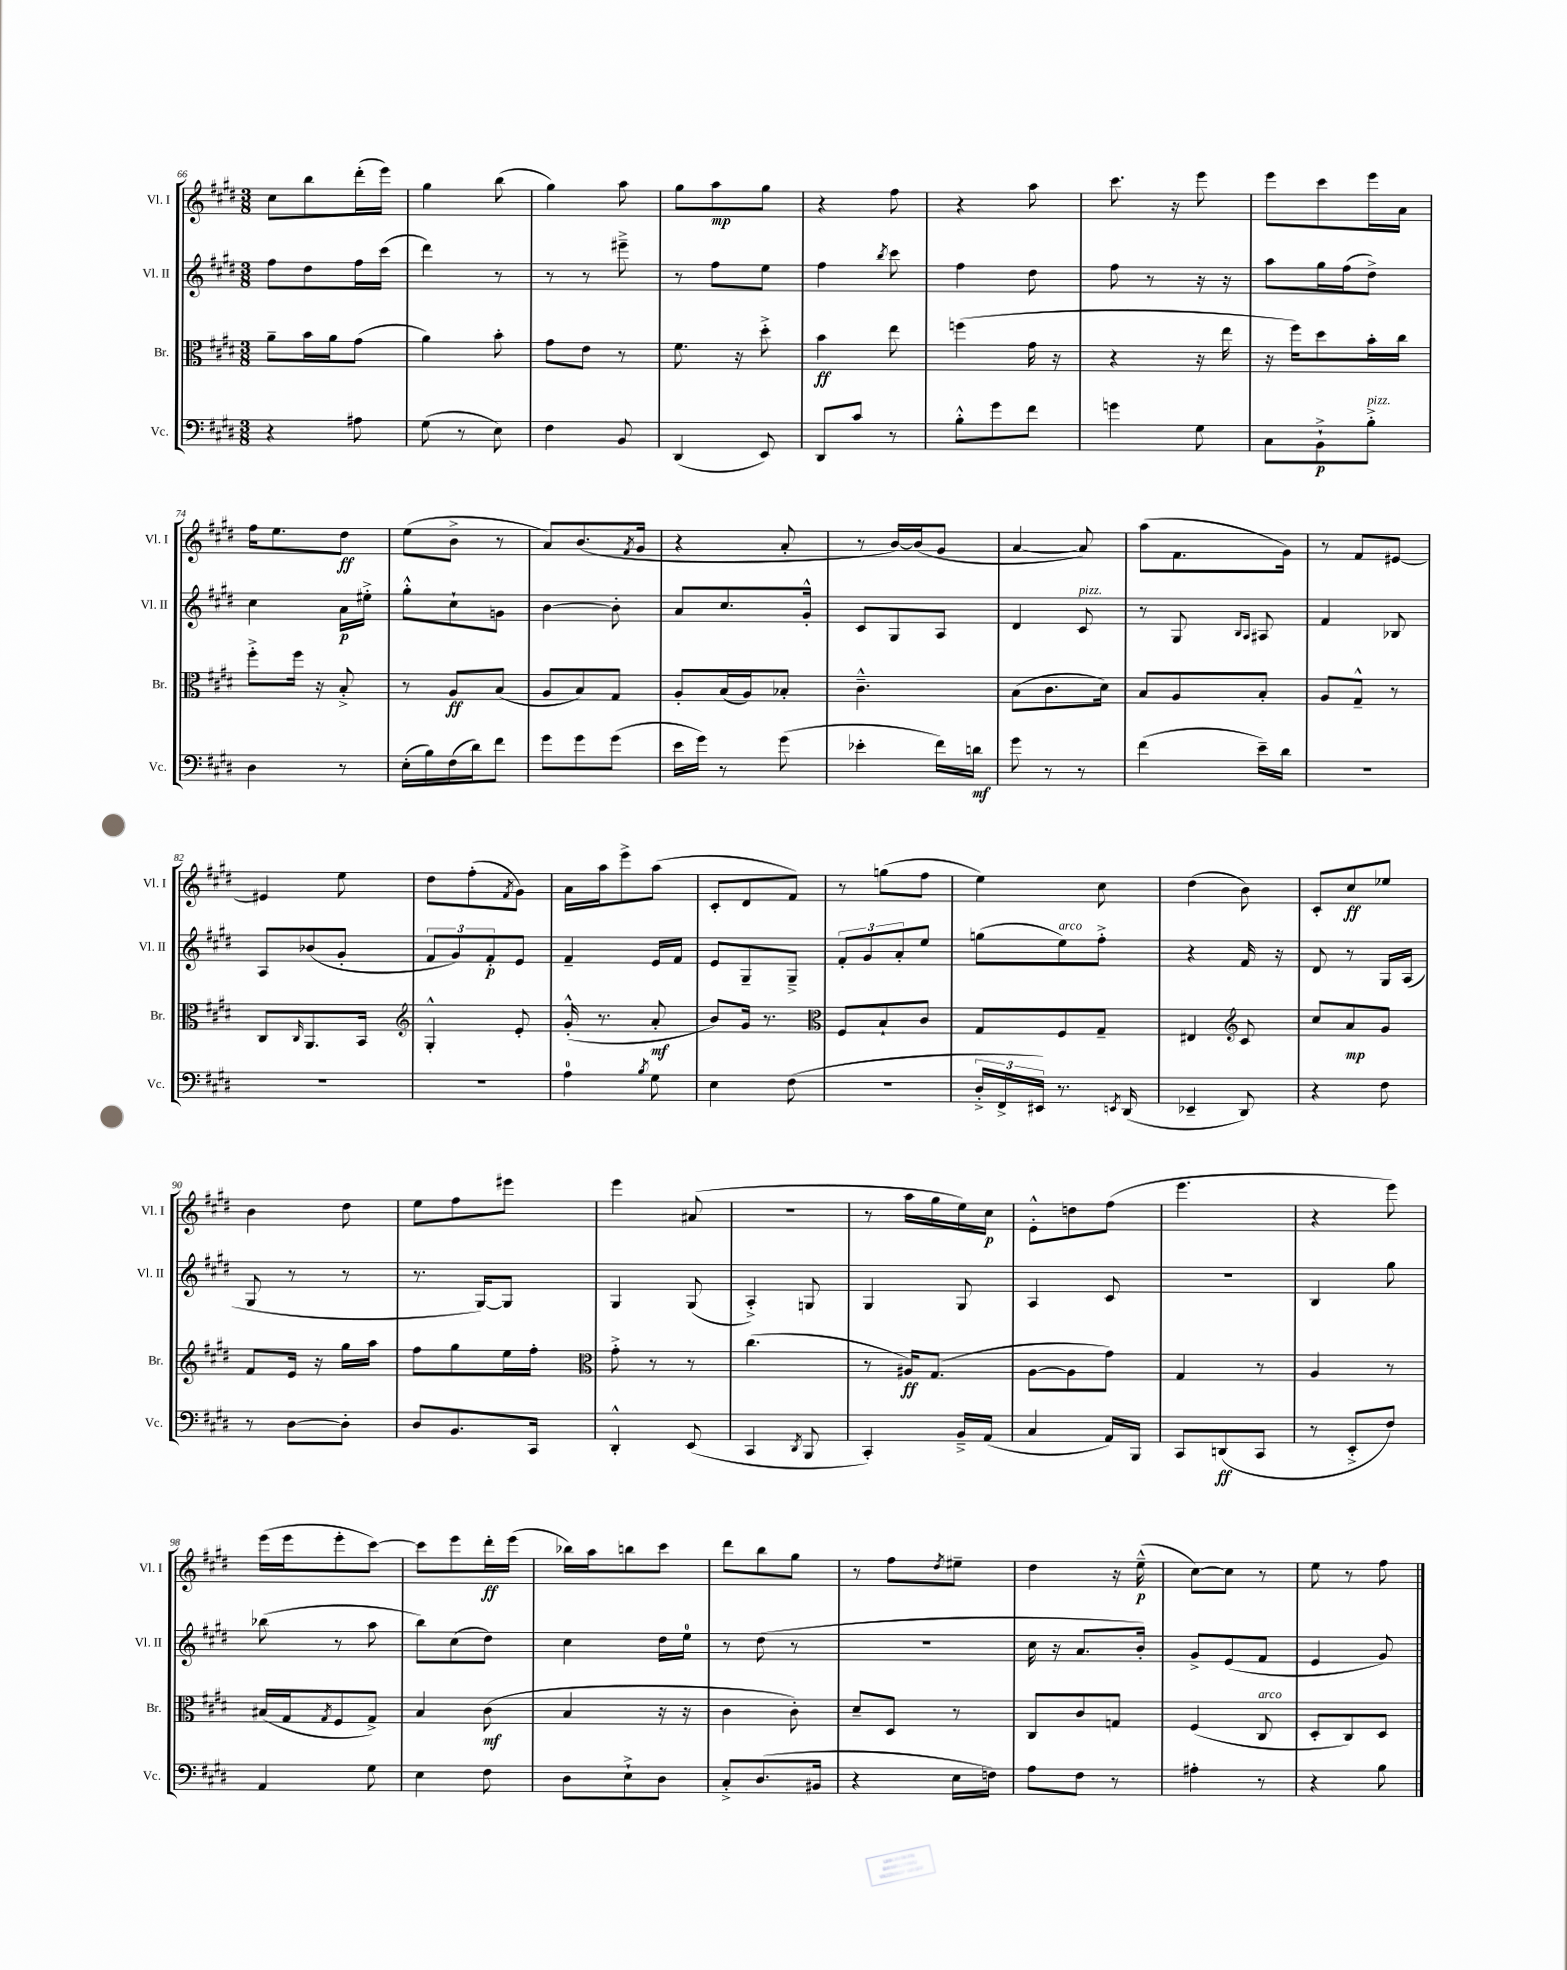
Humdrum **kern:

**kern	**dynam	**kern	**dynam	**kern	**dynam	**kern	**dynam
*part4	*part4	*part3	*part3	*part2	*part2	*part1	*part1
*staff4	*staff4	*staff3	*staff3	*staff2	*staff2	*staff1	*staff1
*I"Vc.	*	*I"Br.	*	*I"Vl. II	*	*I"Vl. I	*
*I'Vc.	*	*I'Br.	*	*I'Vl. II	*	*I'Vl. I	*
*clefF4	*	*clefC3	*	*clefG2	*	*clefG2	*
*k[f#c#g#d#]	*	*k[f#c#g#d#]	*	*k[f#c#g#d#]	*	*k[f#c#g#d#]	*
*M3/8	*	*M3/8	*	*M3/8	*	*M3/8	*
=66	=66	=66	=66	=66	=66	=66	=66
4r	.	8a~\L	.	8ff#\L	.	8cc#\L	.
.	.	16b\L	.	8dd#\	.	8bb\	.
.	.	16a\J	.	.	.	.	.
8A#X\	.	(8g#\J	.	16ff#\L	.	(16ddd#'\L	.
.	.	.	.	(16ccc#\JJ	.	16eee\JJ)	.
=67	=67	=67	=67	=67	=67	=67	=67
(8G#\	.	4a\)	.	4ddd#\)	.	4gg#\	.
8r	.	.	.	.	.	.	.
8E\)	.	8b'\	.	8r	.	(8bb\	.
=68	=68	=68	=68	=68	=68	=68	=68
4F#\	.	8g#\L	.	8r	.	4gg#\)	.
.	.	8e\J	.	8r	.	.	.
8BB/	.	8r	.	8eee#X~^\	.	8aa\	.
=69	=69	=69	=69	=69	=69	=69	=69
(4DD#/	.	8.f#\	.	8r	.	8gg#\L	.
.	.	.	.	8ff#\L	.	8aa\	mp
.	.	16r	.	.	.	.	.
8EE/)	.	8dd#'^\	.	8ee\J	.	8gg#\J	.
=70	=70	=70	=70	=70	=70	=70	=70
8DD#/L	.	4b\	ff	4ff#\	.	4r	.
8c#/J	.	.	.	.	.	.	.
.	.	.	.	8qbb/	.	.	.
8r	.	8ee\	.	8ccc#\	.	8ff#\	.
=71	=71	=71	=71	=71	=71	=71	=71
8B'^^\L	.	(4ffn\	.	4ff#\	.	4r	.
8g#\	.	.	.	.	.	.	.
8f#\J	.	16g#\	.	8dd#\	.	8aa\	.
.	.	16r	.	.	.	.	.
=72	=72	=72	=72	=72	=72	=72	=72
4gn\	.	4r	.	8ff#\	.	8.ccc#\	.
.	.	.	.	8r	.	.	.
.	.	.	.	.	.	16r	.
8G#\	.	16r	.	16r	.	8eee\	.
.	.	16ee\	.	16r	.	.	.
=73	=73	=73	=73	=73	=73	=73	=73
8C#\L	.	16r	.	8aa\L	.	8eee\L	.
.	.	16ff#\KL)	.	.	.	.	.
8BB`^\	p	8dd#\	.	16gg#\L	.	8ccc#\	.
.	.	.	.	(16ff#\J	.	.	.
!LO:TX:a:i:t=pizz.	!	!	!	!	!	!	!
8B'^\J	.	16b'\L	.	8dd#^\J)	.	16eee\L	.
.	.	16cc#\JJ	.	.	.	16a\JJ	.
!!LO:LB:g=z
=74	=74	=74	=74	=74	=74	=74	=74
4D#\	.	8ff#'^\L	.	4cc#\	.	16ff#\KL	.
.	.	.	.	.	.	8.ee\	.
.	.	16ff#\Jk	.	.	.	.	.
.	.	16r	.	.	.	.	.
8r	.	8B'^/	.	16a\LL	p	8dd#\J	ff
.	.	.	.	16ee#X'^\JJ	.	.	.
=75	=75	=75	=75	=75	=75	=75	=75
(16E'\LL	.	8r	.	8gg#'^^\L	.	(8ee\L	.
16B\)	.	.	.	.	.	.	.
(16F#\	.	8A/L	ff	8cc#`\	.	8b^\J	.
16d#\J)	.	.	.	.	.	.	.
8f#\J	.	(8B/J	.	8gn\J	.	8r	.
=76	=76	=76	=76	=76	=76	=76	=76
8g#\L	.	8A/L	.	[4b\	.	8a/L)	.
8g#\	.	8B/)	.	.	.	(8.b/	.
(8g#\J	.	8G#/J	.	8b'\]	.	.	.
.	.	.	.	.	.	8qf#/	.
.	.	.	.	.	.	16g#/Jk	.
=77	=77	=77	=77	=77	=77	=77	=77
16e\LL	.	8A'/L	.	8a/L	.	4r	.
16g#\JJ)	.	.	.	.	.	.	.
8r	.	(16B/L	.	8.cc#/	.	.	.
.	.	16A/J)	.	.	.	.	.
(8g#\	.	8B-X'/J	.	.	.	8a'/	.
.	.	.	.	16g#'^^/Jk	.	.	.
=78	=78	=78	=78	=78	=78	=78	=78
4e-X'\	.	4.c#~^^\	.	8c#/L	.	8r	.
.	.	.	.	8G#/	.	[16b/LL)	.
.	.	.	.	.	.	(16b/J]	.
16f#\LL)	.	.	.	8A/J	.	8g#/J	.
16dn\JJ	mf	.	.	.	.	.	.
=79	=79	=79	=79	=79	=79	=79	=79
8g#\	.	(8B\L	.	4d#/	.	[4a/	.
8r	.	8.c#\	.	.	.	.	.
!	!	!	!	!LO:TX:a:i:t=pizz.	!	!	!
8r	.	.	.	8c#/	.	8a/])	.
.	.	16d#\Jk)	.	.	.	.	.
=80	=80	=80	=80	=80	=80	=80	=80
(4f#\	.	8B/L	.	8r	.	(8aa\L	.
.	.	8A/	.	8G#/	.	8.f#\	.
.	.	.	.	16qqB/LL	.	.	.
.	.	.	.	16qqA/JJ	.	.	.
16e~\LL)	.	8B'/J	.	8A#X/	.	.	.
16d#\JJ	.	.	.	.	.	16g#\Jk)	.
=81	=81	=81	=81	=81	=81	=81	=81
4.r	.	8A/L	.	4f#/	.	8r	.
.	.	8G#~^^/J	.	.	.	8f#/L	.
.	.	8r	.	8B-X/	.	[8e#X/J	.
!!LO:LB:g=z
=82	=82	=82	=82	=82	=82	=82	=82
4.r	.	8C#/L	.	8A/L	.	4e#X/]	.
.	.	16qqC#/	.	.	.	.	.
.	.	8.AA/	.	(8b-X/	.	.	.
.	.	.	.	8g#'/J	.	8ee\	.
.	.	16BB/Jk	.	.	.	.	.
=83	=83	=83	=83	=83	=83	=83	=83
*	*	*clefG2	*	*	*	*	*
4.r	.	4G#'^^/	.	12f#/L	.	8dd#\L	.
.	.	.	.	12g#/)	.	.	.
.	.	.	.	.	.	(8ff#'\	.
.	.	.	.	12f#'/	p	.	.
.	.	.	.	.	.	8qf#/	.
.	.	8e'/	.	8e/J	.	8g#\J)	.
=84	=84	=84	=84	=84	=84	=84	=84
4A\	.	(16g#'^^/	.	4f#~/	.	16a\LL	.
.	.	8.r	.	.	.	16aa\J	.
.	.	.	.	.	.	8eee^\	.
8qB/	.	.	.	.	.	.	.
8G#\	.	8a'/	mf	16e/LL	.	(8aa\J	.
.	.	.	.	16f#/JJ	.	.	.
=85	=85	=85	=85	=85	=85	=85	=85
4E\	.	8b/L)	.	8e/L	.	8c#'/L	.
.	.	16g#/Jk	.	8G#~/	.	8d#/	.
.	.	8.r	.	.	.	.	.
(8F#\	.	.	.	8G#~^/J	.	8f#/J)	.
=86	=86	=86	=86	=86	=86	=86	=86
*	*	*clefC3	*	*	*	*	*
4.r	.	8F#/L	.	12f#'/L	.	8r	.
.	.	.	.	12g#/	.	.	.
.	.	8B`/	.	.	.	(8ggn\L	.
.	.	.	.	12a'/	.	.	.
.	.	8c#/J	.	8ee/J	.	8ff#\J	.
=87	=87	=87	=87	=87	=87	=87	=87
24D#'^/LL	.	8G#/L	.	(8ggn\L	.	4ee\)	.
24FF#^/	.	.	.	.	.	.	.
24EE#X/JJ)	.	.	.	.	.	.	.
!	!	!	!	!LO:TX:a:i:t=arco	!	!	!
8.r	.	8F#/	.	8ee\)	.	.	.
.	.	8G#~/J	.	8ff#'^\J	.	8cc#\	.
8qEEn/	.	.	.	.	.	.	.
(16DD#/	.	.	.	.	.	.	.
=88	=88	=88	=88	=88	=88	=88	=88
4EE-X~/	.	4E#X/	.	4r	.	(4dd#\	.
*	*	*clefG2	*	*	*	*	*
8DD#/)	.	8c#/	.	16f#/	.	8b\)	.
.	.	.	.	16r	.	.	.
=89	=89	=89	=89	=89	=89	=89	=89
4r	.	8cc#/L	.	8d#/	.	8c#'/L	.
.	.	8a/	mp	8r	.	8cc#/	ff
8F#\	.	8g#/J	.	16G#/LL	.	8ee-X/J	.
.	.	.	.	(16A/JJ	.	.	.
!!LO:LB:g=z
=90	=90	=90	=90	=90	=90	=90	=90
8r	.	8f#/L	.	8G#/	.	4b\	.
[8D#\L	.	16e/Jk	.	8r	.	.	.
.	.	16r	.	.	.	.	.
8D#'\J]	.	16gg#\LL	.	8r	.	8dd#\	.
.	.	16aa\JJ	.	.	.	.	.
=91	=91	=91	=91	=91	=91	=91	=91
8D#/L	.	8ff#\L	.	8.r	.	8ee\L	.
8.BB/	.	8gg#\	.	.	.	8ff#\	.
.	.	.	.	[16G#/KL)	.	.	.
.	.	16ee\L	.	8G#/J]	.	8eee#X\J	.
16CC#/Jk	.	16ff#'\JJ	.	.	.	.	.
=92	=92	=92	=92	=92	=92	=92	=92
*	*	*clefC3	*	*	*	*	*
4DD#'^^/	.	8g#'^\	.	4G#/	.	4eee\	.
.	.	8r	.	.	.	.	.
(8EE/	.	8r	.	(8G#/	.	(8a#X/	.
=93	=93	=93	=93	=93	=93	=93	=93
4CC#/	.	(4.cc#\	.	4A'^/)	.	4.r	.
8qDD#/	.	.	.	.	.	.	.
8BBB/	.	.	.	8Gn/	.	.	.
=94	=94	=94	=94	=94	=94	=94	=94
4CC#'/)	.	8r	.	4G#/	.	8r	.
.	.	16A#X/KL)	ff	.	.	16aa\LL	.
.	.	(8.G#/J	.	.	.	16gg#\	.
16BB~^/LL	.	.	.	8G#/	.	16ee\)	.
(16AA/JJ	.	.	.	.	.	16cc#\JJ	p
=95	=95	=95	=95	=95	=95	=95	=95
4C#/	.	[8A\L	.	4A/	.	8e'^^\L	.
.	.	8A\]	.	.	.	8ddn\	.
16AA/LL)	.	8g#\J)	.	8c#/	.	(8ff#\J	.
16BBB/JJ	.	.	.	.	.	.	.
=96	=96	=96	=96	=96	=96	=96	=96
8CC#/L	.	4G#/	.	4.r	.	4.eee\	.
(8DDn/	ff	.	.	.	.	.	.
8CC#/J	.	8r	.	.	.	.	.
=97	=97	=97	=97	=97	=97	=97	=97
8r	.	4A/	.	4B/	.	4r	.
8EE'^/L	.	.	.	.	.	.	.
8F#/J)	.	8r	.	8gg#\	.	8eee\)	.
!!LO:LB:g=z
=98	=98	=98	=98	=98	=98	=98	=98
4AA/	.	(16B#X/LL	.	(8bb-X\	.	(16eee\LL	.
.	.	16G#/J	.	.	.	16eee\J	.
.	.	8qG#/	.	.	.	.	.
.	.	8F#/	.	8r	.	8eee'\	.
8G#\	.	8G#^/J)	.	8aa\	.	[8ccc#\J)	.
=99	=99	=99	=99	=99	=99	=99	=99
4E\	.	4B/	.	8bb\L)	.	8ccc#\L]	.
.	.	.	.	(8cc#\	.	8eee\	.
8F#\	.	(8c#\	mf	8dd#\J)	.	16ddd#'\L	ff
.	.	.	.	.	.	(16eee\JJ	.
=100	=100	=100	=100	=100	=100	=100	=100
8D#\L	.	4B/	.	4cc#\	.	16bb-X\LL)	.
.	.	.	.	.	.	16aa\J	.
8E`^\	.	.	.	.	.	8bbn\	.
8D#\J	.	16r	.	16dd#\LL	.	8ccc#\J	.
.	.	16r	.	16ee\JJ	.	.	.
=101	=101	=101	=101	=101	=101	=101	=101
8C#'^/L	.	4c#\	.	8r	.	8ddd#\L	.
(8.D#/	.	.	.	(8dd#\	.	8bb\	.
.	.	8c#'\)	.	8r	.	8gg#\J	.
16BB#X/Jk	.	.	.	.	.	.	.
=102	=102	=102	=102	=102	=102	=102	=102
4r	.	8d#~/L	.	4.r	.	8r	.
.	.	8D#/J	.	.	.	8ff#\L	.
.	.	.	.	.	.	8qdd#/	.
16E\LL	.	8r	.	.	.	8ee#X~\J	.
16Fn\JJ)	.	.	.	.	.	.	.
=103	=103	=103	=103	=103	=103	=103	=103
8A\L	.	8C#/L	.	16cc#\	.	4dd#\	.
.	.	.	.	16r	.	.	.
8F#\J	.	8c#/	.	8.a/L	.	.	.
8r	.	8Gn/J	.	.	.	16r	.
.	.	.	.	16b'/Jk)	.	(16ee~^^\	p
=104	=104	=104	=104	=104	=104	=104	=104
4A#X'\	.	(4F#/	.	8g#^/L	.	[8cc#\L)	.
.	.	.	.	(8e/	.	8cc#\J]	.
!	!	!LO:TX:a:i:t=arco	!	!	!	!	!
8r	.	8C#/	.	8f#/J	.	8r	.
=105	=105	=105	=105	=105	=105	=105	=105
4r	.	8D#'/L	.	4e/	.	8ee\	.
.	.	8C#/)	.	.	.	8r	.
8B\	.	8D#/J	.	8g#/)	.	8ff#\	.
==	==	==	==	==	==	==	==
*-	*-	*-	*-	*-	*-	*-	*-
